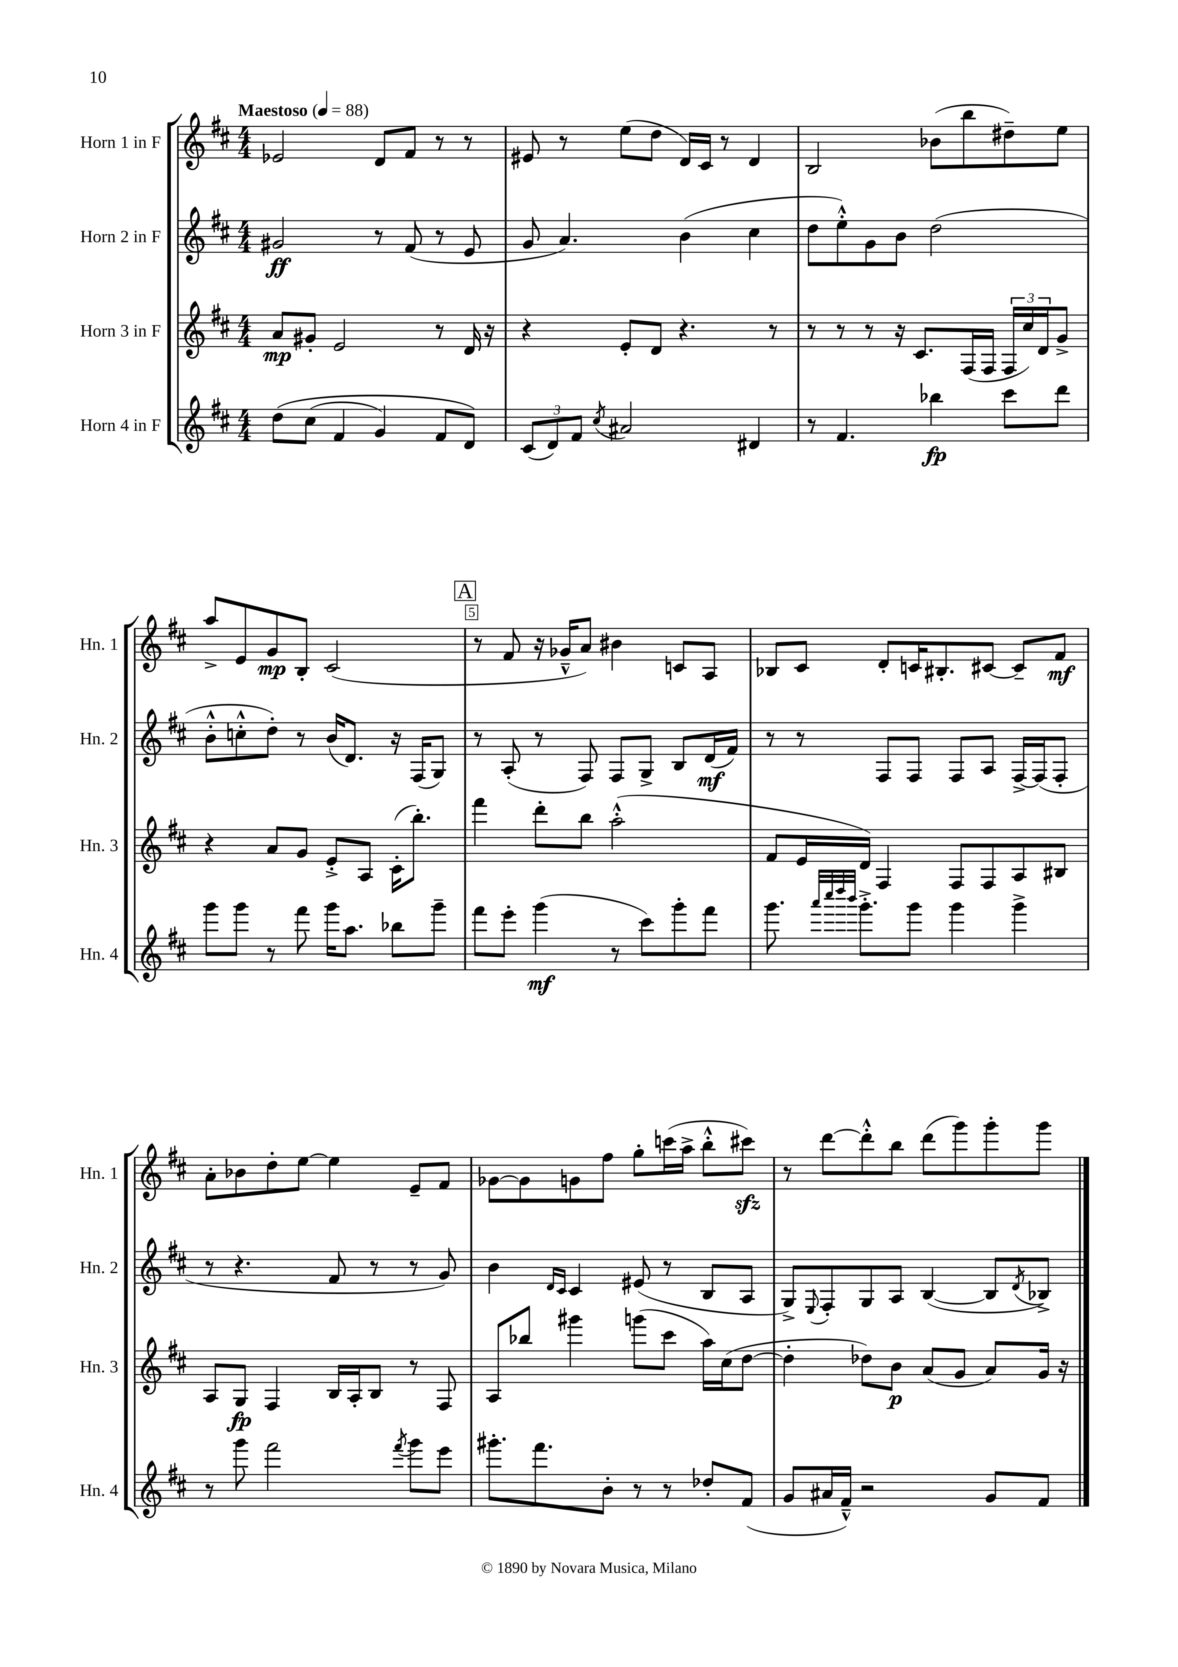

**kern	**kern	**kern	**kern
*staff4	*staff3	*staff2	*staff1
*clefG2	*clefG2	*clefG2	*clefG2
*k[f#c#]	*k[f#c#]	*k[f#c#]	*k[f#c#]
*M4/4	*M4/4	*M4/4	*M4/4
*MM88	*MM88	*MM88	*MM88
&(8dd	8a	2g#	2e-
(8cc#	8g#'	.	.
4f#	2e	.	.
4g)	.	8r	8d
.	.	(8f#	8f#
8f#	8r	8r	8r
8d&)	16d	8e	8r
.	16r	.	.
=	=	=	=
(12c#	4r	8g	8e#
12d)	.	.	.
.	.	4.a)	8r
12f#	.	.	.
8qcc#	.	.	.
2a#	8e'	.	(8ee
.	8d	.	8dd
.	4.r	(4b	16d)
.	.	.	16c#
.	.	.	8r
4d#	.	4cc#	4d
.	8r	.	.
=	=	=	=
8r	8r	8dd	2B
4.f#	8r	8ee'^^)	.
.	8r	8g	.
.	16r	8b	.
.	8.c#	.	.
4bb-	.	(2dd	(8b-
.	(16F#	.	8bb
.	16F#	.	.
8ccc#	24F#	.	8dd#~)
.	24cc#)	.	.
.	24d	.	.
8ddd	8g^	.	8ee
=	=	=	=
8ggg	4r	8b'^^	8aa^
8ggg	.	8cc'^^	8e
8r	8a	8dd')	8g
8fff#	8g	8r	8B'
16ggg	8e'^	(16b	(2c#
8.aa	.	8.d)	.
.	8A	.	.
8bb-	(16c#'	16r	.
.	8.bb')	(16F#	.
8ggg~	.	8G)	.
=	=	=	=
8fff#	4fff#	8r	8r
8eee'	.	(8A'	8f#
(4ggg	8ddd'	8r	16r
.	.	.	16g-~^^
.	8bb	8F#)	8a)
8r	(2aa'^^	8F#	4b#
8ccc#)	.	8G^	.
8ggg'	.	8B	8c
8fff#	.	(16d	8A
.	.	16f#)	.
=	=	=	=
8.ggg	8f#	8r	8B-
.	16e	8r	8c#
32qqaaa	.	.	.
32qqcccc#	.	.	.
32qqdddd	.	.	.
32qqbbb	.	.	.
8.ggg'^	16d)	.	.
.	4F#	8F#	8d'
8ggg	.	8F#	16c
.	.	.	8.B#'
4ggg	8F#	8F#	.
.	8F#	8A	[8c#
4ggg^	8A	[16F#^	8c#~]
.	.	(16F#]	.
.	8B#	8F#'	8f#
=	=	=	=
8r	8A	8r	8a'
8ggg	8G	4.r	8b-
2fff#	4F#	.	8dd'
.	.	.	[8ee
.	16B	8f#	4ee]
.	16A'	.	.
.	8B	8r	.
8qfff#	.	.	.
8ggg	8r	8r	8e~
8eee	8F#	8g)	8f#
=	=	=	=
8.ggg#'	8A	4b	[8g-
.	8bb-	.	8g-]
8.fff#	.	.	.
.	.	16qqd	.
.	.	16qqc#	.
.	4ggg#	4c#	8g
8b'	.	.	8ff#
8r	(8ggg	(8e#	8gg'
8r	8ccc#	8r	(16ccc
.	.	.	16aa^
8dd-'	16aa)	8B	8bb'^^
.	(16cc#	.	.
(8f#	[8dd	8A	8ccc#)
=	=	=	=
8g	4dd']	8G^)	8r
.	.	8qqE	.
16a#	.	8F#'	[8ddd
16f#~^^)	.	.	.
2r	8dd-)	8G	8ddd'^^]
.	8b	8A	8bb
.	(8a	([4B	(8ddd
.	8g	.	8ggg)
8g	8a)	8B]	8ggg'
.	.	8qd	.
8f#	16g	8B-^)	8ggg
.	16r	.	.
==	==	==	==
*-	*-	*-	*-
